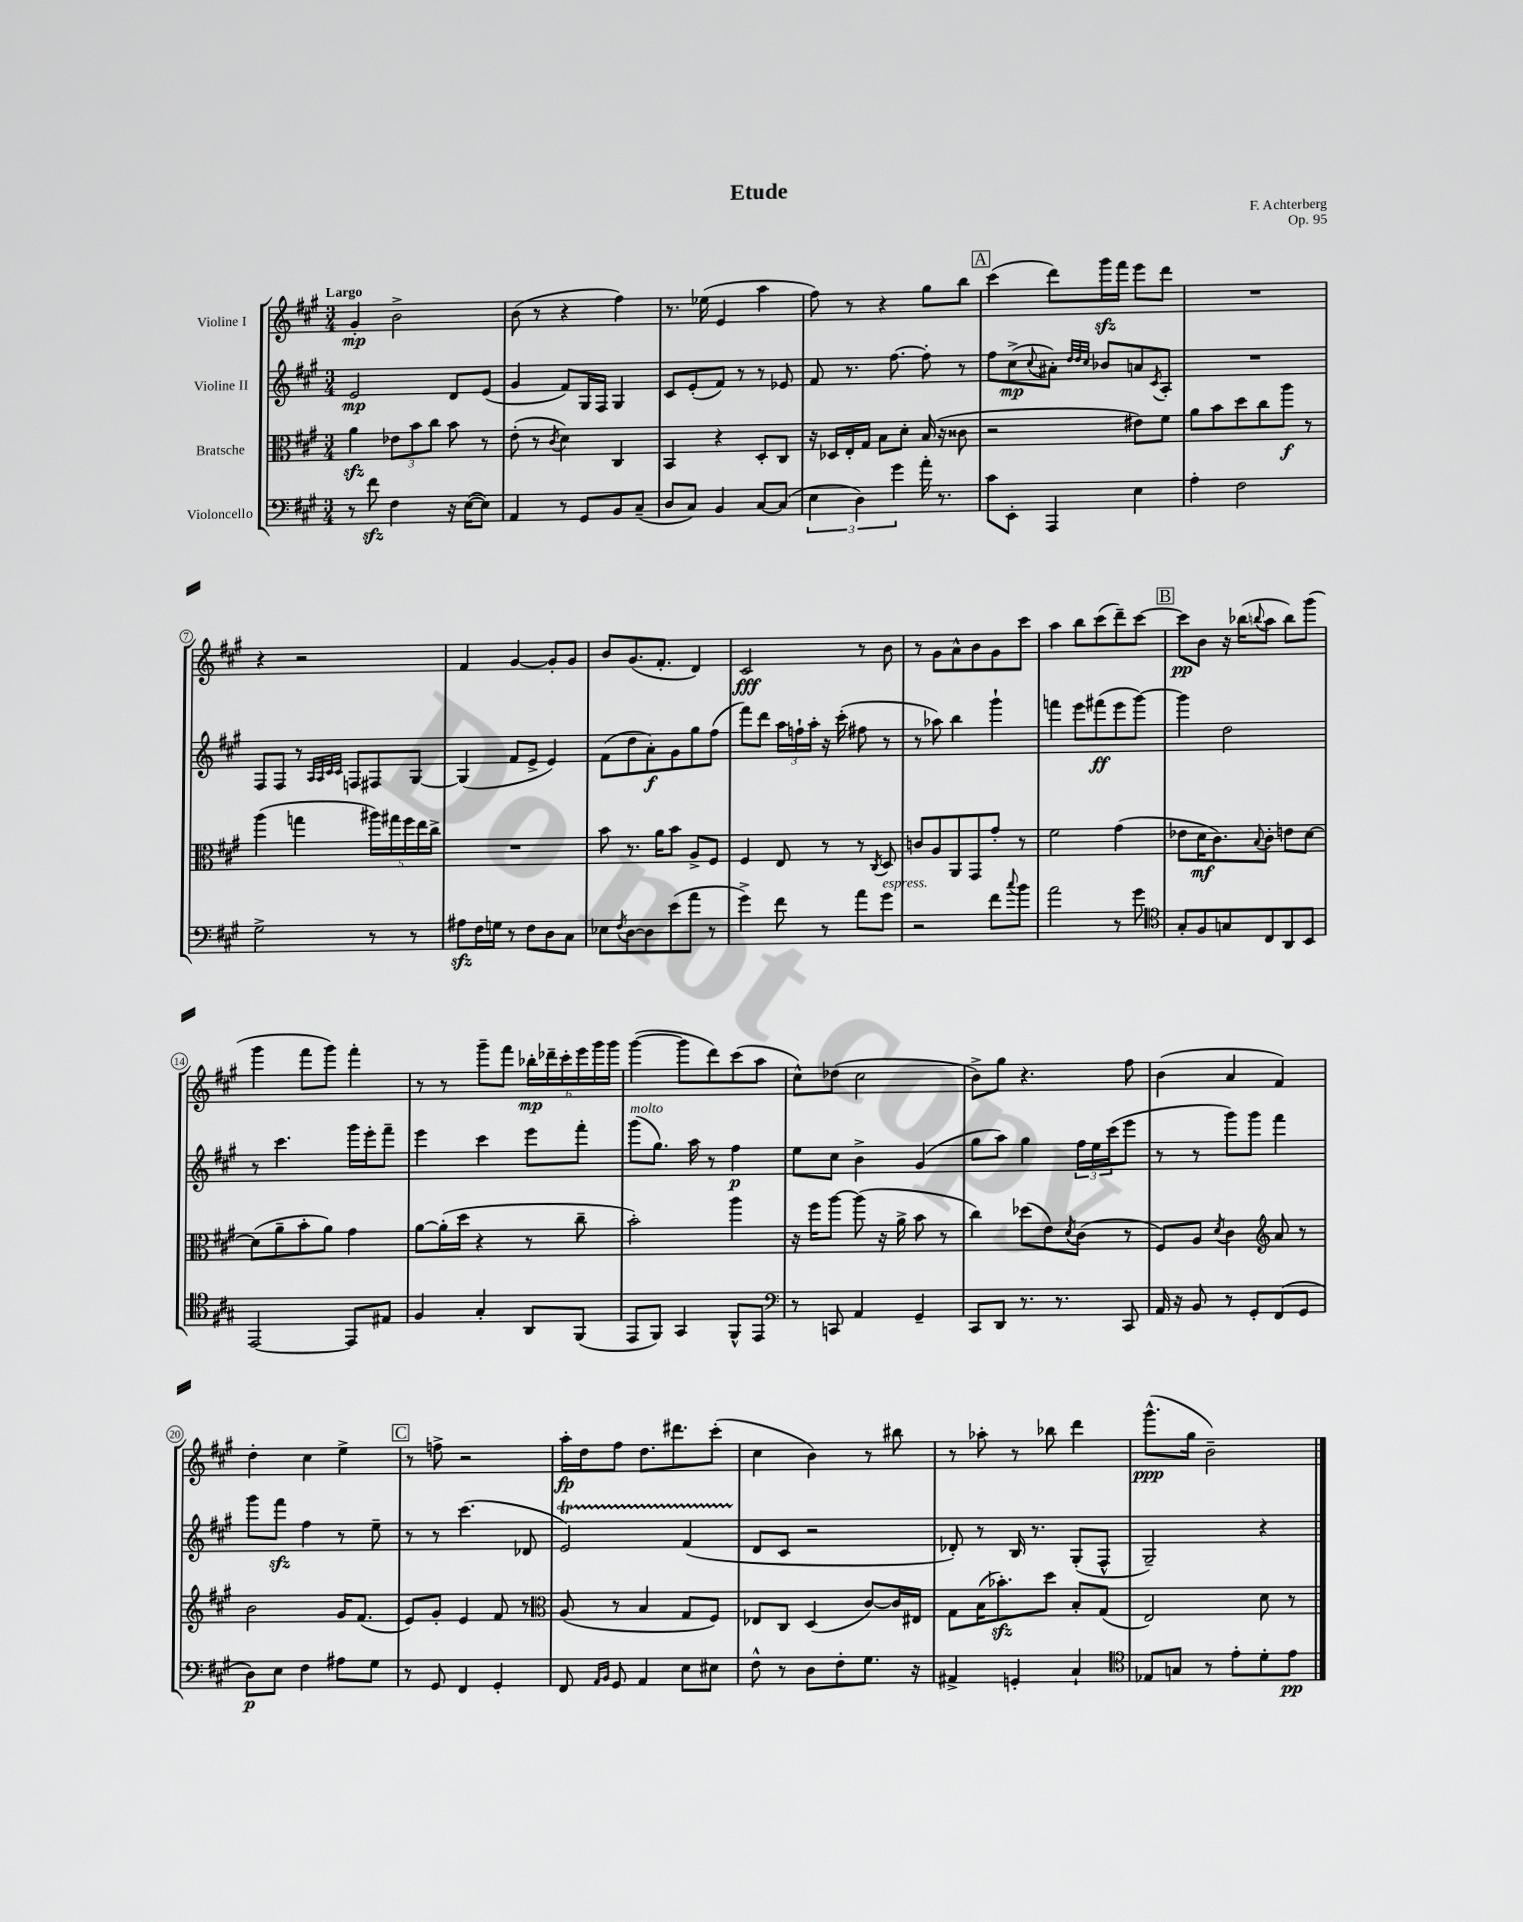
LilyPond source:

\header { title = "Etude" composer = "F. Achterberg" opus = "Op. 95" }
<<
\new StaffGroup <<
\new Staff = "s0" \with { instrumentName = "Violine I" } {
    \clef treble \key a \major \numericTimeSignature \time 3/4 \tempo "Largo"
    gis'4-.\mp b'2-> |
    b'8( r8 r4 fis''4) |
    r8. ees''16( e'4 a''4 |
    fis''8) r8 r4 gis''8 b''8 |
    \mark \markup { \box "A" } cis'''4( d'''8) gis'''16\sfz fis'''16 e'''8 d'''8 |
    R2. |
    r4 r2 |
    fis'4 gis'4~ gis'8-. gis'8 |
    b'8 gis'8.( fis'8.-. d'4) |
    cis'2\fff r8 b'8 |
    r8 gis'8 a'8-^ b'8 gis'8 cis'''8 |
    a''4 b''8 cis'''8( d'''8--) cis'''8~ |
    \mark \markup { \box "B" } cis'''8\pp b'8 r16 bes''16( \appoggiatura { b''8 } a''8 b''8) gis'''8( |
    gis'''4 fis'''8 gis'''8) fis'''4-. |
    r8 r8 gis'''8-- fis'''8 \tuplet 6/4 { bes''16-.\mp des'''16-- cis'''16-. e'''16 gis'''16 gis'''16 } |
    gis'''4~( gis'''8 d'''8) cis'''8( a''8 |
    cis''8-^) des''8( cis''2 |
    b'8->) gis''8 r4. fis''8 |
    b'4( a'4 fis'4) |
    d''4-. cis''4 e''4-> |
    \mark \markup { \box "C" } r8 f''8-> r2 |
    a''16-.\fp d''16 fis''8 d''8. dis'''8. cis'''8-.( |
    cis''4 b'4) r8 bis''8 |
    r8 aes''8-. r8 bes''8 d'''4 |
    gis'''8.-^\ppp( gis''16 b'2--) \bar "|." |
}
\new Staff = "s1" \with { instrumentName = "Violine II" } {
    \clef treble \key a \major \numericTimeSignature \time 3/4
    e'2\mp d'8 e'8( |
    gis'4 fis'8) gis16 fis16 gis4 |
    cis'8 e'8-.( fis'8) r8 r8 ees'8 |
    fis'8 r8. fis''8.~ fis''8-. r8 |
    \mark \markup { \box "A" } fis''8 cis''8->\mp( \appoggiatura { cis''8 } ais'8-.) \grace { d''32 d''32 cis''32 } bes'8 a'8 \acciaccatura { cis'8 } a8-. |
    R2. |
    fis8 fis8 r8 \grace { a32 a32 cis'32 cis'32 } f8 fis8 gis8~ |
    gis4( fis'8 e'8-> e'4) |
    fis'8( d''8 a'8-.\f) gis'8 gis''8 fis''8( |
    fis'''8) d'''8 \tuplet 3/2 { a''16 f''16-! a''16-. } r16 cis'''16-.( fis''8 r8 |
    r8 aes''8) b''4 gis'''4-! |
    f'''4 e'''8 fis'''8\ff( e'''8 gis'''8~) |
    \mark \markup { \box "B" } gis'''4 d''2 |
    r8 cis'''4. gis'''16 e'''16-. fis'''8-- |
    e'''4 cis'''4 e'''8 fis'''8-. |
    gis'''8^\markup { \italic "molto" }( gis''8.) a''16 r8 fis''4\p |
    e''8 cis''8 b'4-> gis'4( |
    gis''8 a''8) gis''4 \tuplet 3/2 { fis''16 e''16 cis'''16( } e'''8 |
    r8 r8 gis'''8) gis'''8 fis'''4 |
    gis'''8 fis'''8\sfz fis''4 r8 e''8-- |
    \mark \markup { \box "C" } r8 r8 cis'''4.( des'8 |
    e'2\startTrillSpan) fis'4( |
    d'8\stopTrillSpan cis'8 r2 |
    des'8-.) r8 b16 r8. gis8-.( fis8-^ |
    gis2--) r4 \bar "|." |
}
\new Staff = "s2" \with { instrumentName = "Bratsche" } {
    \clef alto \key a \major \numericTimeSignature \time 3/4
    a'4\sfz \tuplet 3/2 { ees'8 b'8 cis''8 } b'8 r8 |
    e'8-.( r8 \acciaccatura { cis'8 } d'4) cis4 |
    b,4 r4 d8-. cis8 |
    r16 des16 e16-. gis16 b8 d'8-. b16( r16 cisis'8 |
    \mark \markup { \box "A" } r2 eis'8) fis'8 |
    a'8 b'8 d''8 cis''8 a''8\f r8 |
    a''4( g''4 \tuplet 5/4 { ais''16) gis''16 fis''16 e''16 cis''16-> } |
    R2. |
    b'8 r8. a'16 b'8 a8-> fis8 |
    fis4 e8 r8 r8 \acciaccatura { cis8 } d8 |
    c'8 a8 a,8 gis,8 gis'8-. r8 |
    fis'2 gis'4( |
    \mark \markup { \box "B" } ees'8 d'16\mf cis'8.) \appoggiatura { b8 } cis'8-. e'8 d'8~ |
    d'8( a'8-- b'8-. a'8) gis'4 |
    a'8~ a'16-.( d''16 r4 r8 cis''8-- |
    b'2-.) a''4 |
    r16 fis''16 a''8~ a''8( r16 a'16-> b'8 r8 |
    cis''4) des''8( e'8) \acciaccatura { d'8 } cis'8( r8 |
    fis8) a8 \acciaccatura { d'8 } cis'4 \clef treble a'8 r8 |
    b'2 gis'16 fis'8.( |
    \mark \markup { \box "C" } e'8) gis'8-. e'4 fis'8 r8 |
    \clef alto a8( r8 b4 gis8 fis8) |
    ees8 cis8 d4( cis'8~) cis'16 eis16 |
    gis8 b16( bes'8.-.\sfz) d''8 b8-. gis8( |
    e2) d'8 r8 \bar "|." |
}
\new Staff = "s3" \with { instrumentName = "Violoncello" } {
    \clef bass \key a \major \numericTimeSignature \time 3/4
    r8 fis'8\sfz fis4 r16 e16~( e8) |
    a,4 r8 gis,8 b,8 cis8--( |
    d8 cis8) b,4 cis8~ cis8( |
    \tuplet 3/2 { e4 d4) gis'4 } a'16-. r8. |
    \mark \markup { \box "A" } cis'8 e,8-. a,,4 e4 |
    a4-. fis2 |
    gis2-> r8 r8 |
    ais8\sfz fis16 g16 r8 fis8 d8 cis8 |
    ees8 \acciaccatura { fis8 } d8~ d8 e'8( a'8 r8 |
    gis'4->) fis'8 r8 a'8 gis'8^\markup { \italic "espress." } |
    r2 fis'8 \appoggiatura { cis''8 } b'8 |
    a'2 r8 gis'8 |
    \mark \markup { \box "B" } \clef tenor gis8-. fis8 g8 cis8 a,8 b,8 |
    e,2~ e,8 eis8 |
    fis4 gis4-. a,8 fis,8( |
    e,8 fis,8) gis,4 fis,8-^ e,8 |
    \clef bass r8 c,8 a,4 gis,4-- |
    cis,8 d,8 r8. r8. cis,8 |
    a,16 r16 b,8 r8 gis,8-. fis,8( gis,8 |
    d8\p) e8 fis4 ais8 gis8 |
    \mark \markup { \box "C" } r8 gis,8 fis,4 gis,4-. |
    fis,8 \grace { a,16 b,16 } gis,8 a,4 e8 eis8 |
    fis8-^ r8 d8 fis8-. gis8. r16 |
    ais,4-> g,4-. cis4-! |
    \clef tenor ees8 g8 r8 e'8-. d'8-. e'8\pp \bar "|." |
}
>>
>>
\layout { \context { \Score \override BarNumber.stencil = #(make-stencil-circler 0.1 0.3 ly:text-interface::print) } }
